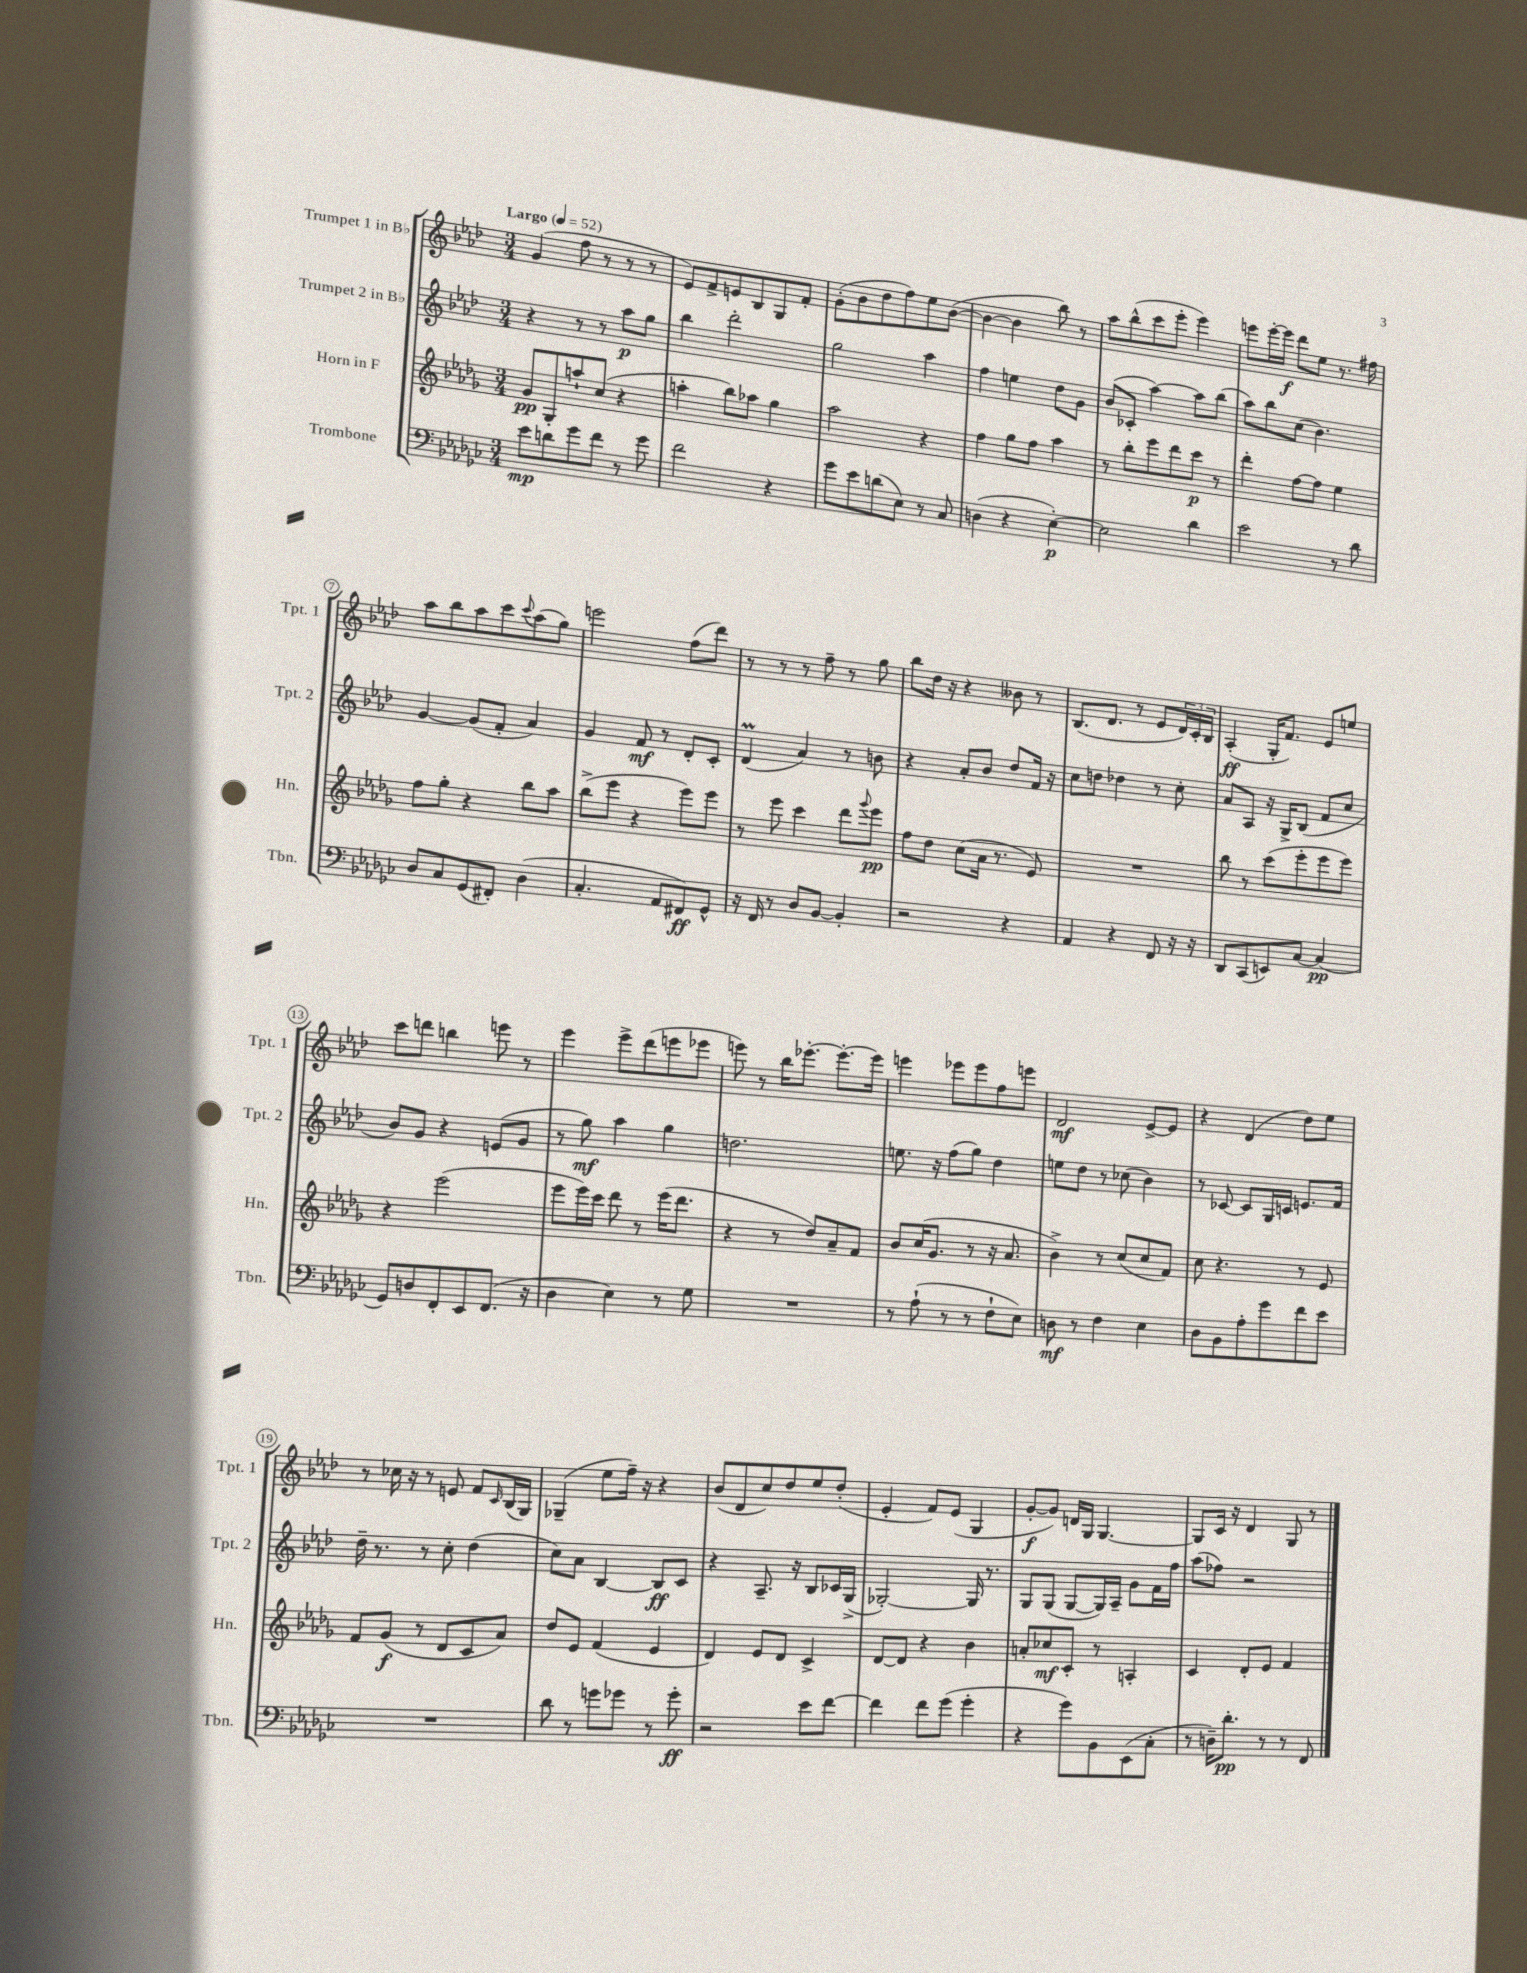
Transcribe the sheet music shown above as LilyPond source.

<<
\new StaffGroup <<
\new Staff = "s0" \with { instrumentName = "Trumpet 1 in Bb" shortInstrumentName = "Tpt. 1" } {
    \clef treble \key aes \major \numericTimeSignature \time 3/4 \tempo "Largo" 4 = 52
    g'4( f''8 r8 r8 r8 |
    ees'8) f'8-> e'8 bes8 g8 f'8-. |
    g'8-.( bes'8 des''8 f''8) ees''8 bes'8~( |
    bes'4~ bes'4 bes''8) r8 |
    aes''8 bes''8-^( c'''8 ees'''8-. ees'''4) |
    e'''8 e'''16~-. e'''16\f des'''8 ees''8 r8. fis''16 |
    aes''8 bes''8 aes''8 c'''8 \appoggiatura { c'''8 } aes''8( g''8) |
    e'''2 f''8( des'''8) |
    r8 r8 r8 f''8-- r8 g''8 |
    bes''8 des''16 r16 r4 beses'8 r8 |
    bes8.( des'8. r8 ees'8 \tuplet 3/2 { des'16) c'16-. bes16 } |
    aes4-.\ff( g16-. f'8.) ees'8 e''8 |
    c'''8 d'''8 b''4 e'''8 r8 |
    ees'''4 ees'''8-> des'''8( e'''8 ees'''8 |
    e'''8) r8 bes''16 ees'''8.~-. ees'''8.~-. ees'''16 |
    e'''4 ees'''8 ees'''8 f''8 e'''8 |
    des'2\mf ees'8~-> ees'8 |
    r4 des'4( des''8) ees''8 |
    r8 ces''16 r16 r8 e'8 f'8 \grace { c'16 } bes16( g16) |
    ges4--( ees''8 f''16--) r16 r4 |
    bes'8( des'8 c''8) des''8 ees''8 des''8-.( |
    ees'4-. f'8) ees'8( g4 |
    g'8~-.\f g'8) d'16 g16 g4.~ |
    g8 c'16 r16 des'4 g8 r8 \bar "|." |
}
\new Staff = "s1" \with { instrumentName = "Trumpet 2 in Bb" shortInstrumentName = "Tpt. 2" } {
    \clef treble \key aes \major \numericTimeSignature \time 3/4
    r4 r8 r8 aes''8\p g''8 |
    bes''4 des'''2-. |
    g''2 aes''4 |
    f''4 e''4 des''8 g'8 |
    bes'8( ces'8-. aes''4~) aes''8 bes''8( |
    aes''8) bes''8 c''8( bes'4.) |
    g'4~ g'8( f'8-. aes'4) |
    g'4 f'8\mf r8 des'8-. c'8-. |
    des'4\prall( aes'4) r8 b'8 |
    r4 aes'8-. bes'8 des''8 f'16 r16 |
    c''8 d''8 des''4 r8 c''8-. |
    aes'8 aes8 r16 g16-> bes8( f'8 c''8 |
    bes'8) g'8 r4 e'8( g'8 |
    r8 g''8\mf) aes''4 g''4 |
    d''2. |
    e''8. r16 f''8( g''8) des''4 |
    e''8 des''8 r8 ces''8( bes'4) |
    r8 ces'8~ ces'8 g16 c'16 e'8. f'16 |
    des''16-- r8. r8 c''8-. des''4( |
    c''8) aes'8 bes4~ bes8\ff c'8 |
    r4 aes8.-- r16 bes8 ces'16 g16->( |
    ges2~-.) ges16 r8. |
    g8 g8( g8~ g16) aes16-- g'8 f'16 f''16 |
    aes''8( fes''8) r2 \bar "|." |
}
\new Staff = "s2" \with { instrumentName = "Horn in F" shortInstrumentName = "Hn." } {
    \clef treble \key des \major \numericTimeSignature \time 3/4
    ges'8\pp ges8-. a''8-! c''8( r4 |
    a''4-. bes''8) aes''8 ges''4 |
    aes''2 r4 |
    f''4 ges''8 f''8 aes''4 |
    r8 bes''8-. ees'''8 des'''8 c'''8\p r8 |
    des'''4-. f''8~ f''8 ees''4 |
    f''8 ges''8-. r4 bes''8 aes''8 |
    bes''8->( ees'''8 r4 ees'''8) ees'''8 |
    r8 ees'''8 c'''4 des'''8 \appoggiatura { ges'''8 } ees'''8\pp |
    f''8 des''8 c''8( aes'16 r8. ees'8) |
    R2. |
    bes''8 r8 c'''8( ees'''8-. ees'''8 ees'''8) |
    r4 ees'''2( |
    ees'''8 ees'''16) c'''16 des'''8 r8 ees'''16( des'''8. |
    r4 r8 des''8) aes'8-- f'8 |
    bes'8 c''16( ges'8. r8 r16 aes'8. |
    bes'4->) r8 c''8( c''8 f'8) |
    c''8 r4. r8 ees'8 |
    f'8 ges'8\f( r8 des'8 c'8 aes'8) |
    des''8 ees'8 f'4( ees'4 |
    des'4) ees'8 des'8 c'4-> |
    des'8~ des'8 r4 bes'4 |
    a'8-. ces''8\mf c'8-. r8 a4-. |
    c'4 des'8-. ees'8 f'4 \bar "|." |
}
\new Staff = "s3" \with { instrumentName = "Trombone" shortInstrumentName = "Tbn." } {
    \clef bass \key ges \major \numericTimeSignature \time 3/4
    ees'8\mp d'8 ges'8 f'8 r8 ges'8 |
    f'2 r4 |
    ges'8 ees'8 d'8( ees8) r8 ces8 |
    d4( r4 ees4~-.\p) |
    ees2 des'4 |
    ees'2 r8 des'8 |
    des8 ces8 ges,8( fis,8-.) des4( |
    ces4.-. aes,8 fis,8\ff) ges,8-^ |
    r16 f,16 r8 des8 bes,8~ bes,4-. |
    r2 r4 |
    aes,4 r4 f,8 r16 r16 |
    des,8 ces,8( e,8) ces8~ ces4\pp( |
    ges,8) d8 f,8-. ees,8 f,8.( r16 |
    des4 ees4) r8 ges8 |
    R2. |
    r8 aes8-!( r8 r8 f8-! ees8) |
    d8\mf r8 f4 ees4 |
    des8 bes,8 aes8-. ges'8 f'8 ees'8 |
    R2. |
    des'8 r8 g'8 ges'8 r8 ges'8-.\ff |
    r2 ees'8 f'8~ |
    f'4 f'8 ges'8( ges'4-. |
    r4 ges'8) bes,8 ees,8( ces8-. |
    r8 d16--) des'8.-.\pp r8 r8 f,8 \bar "|." |
}
>>
>>
\layout { \context { \Score \override BarNumber.stencil = #(make-stencil-circler 0.1 0.3 ly:text-interface::print) } }
